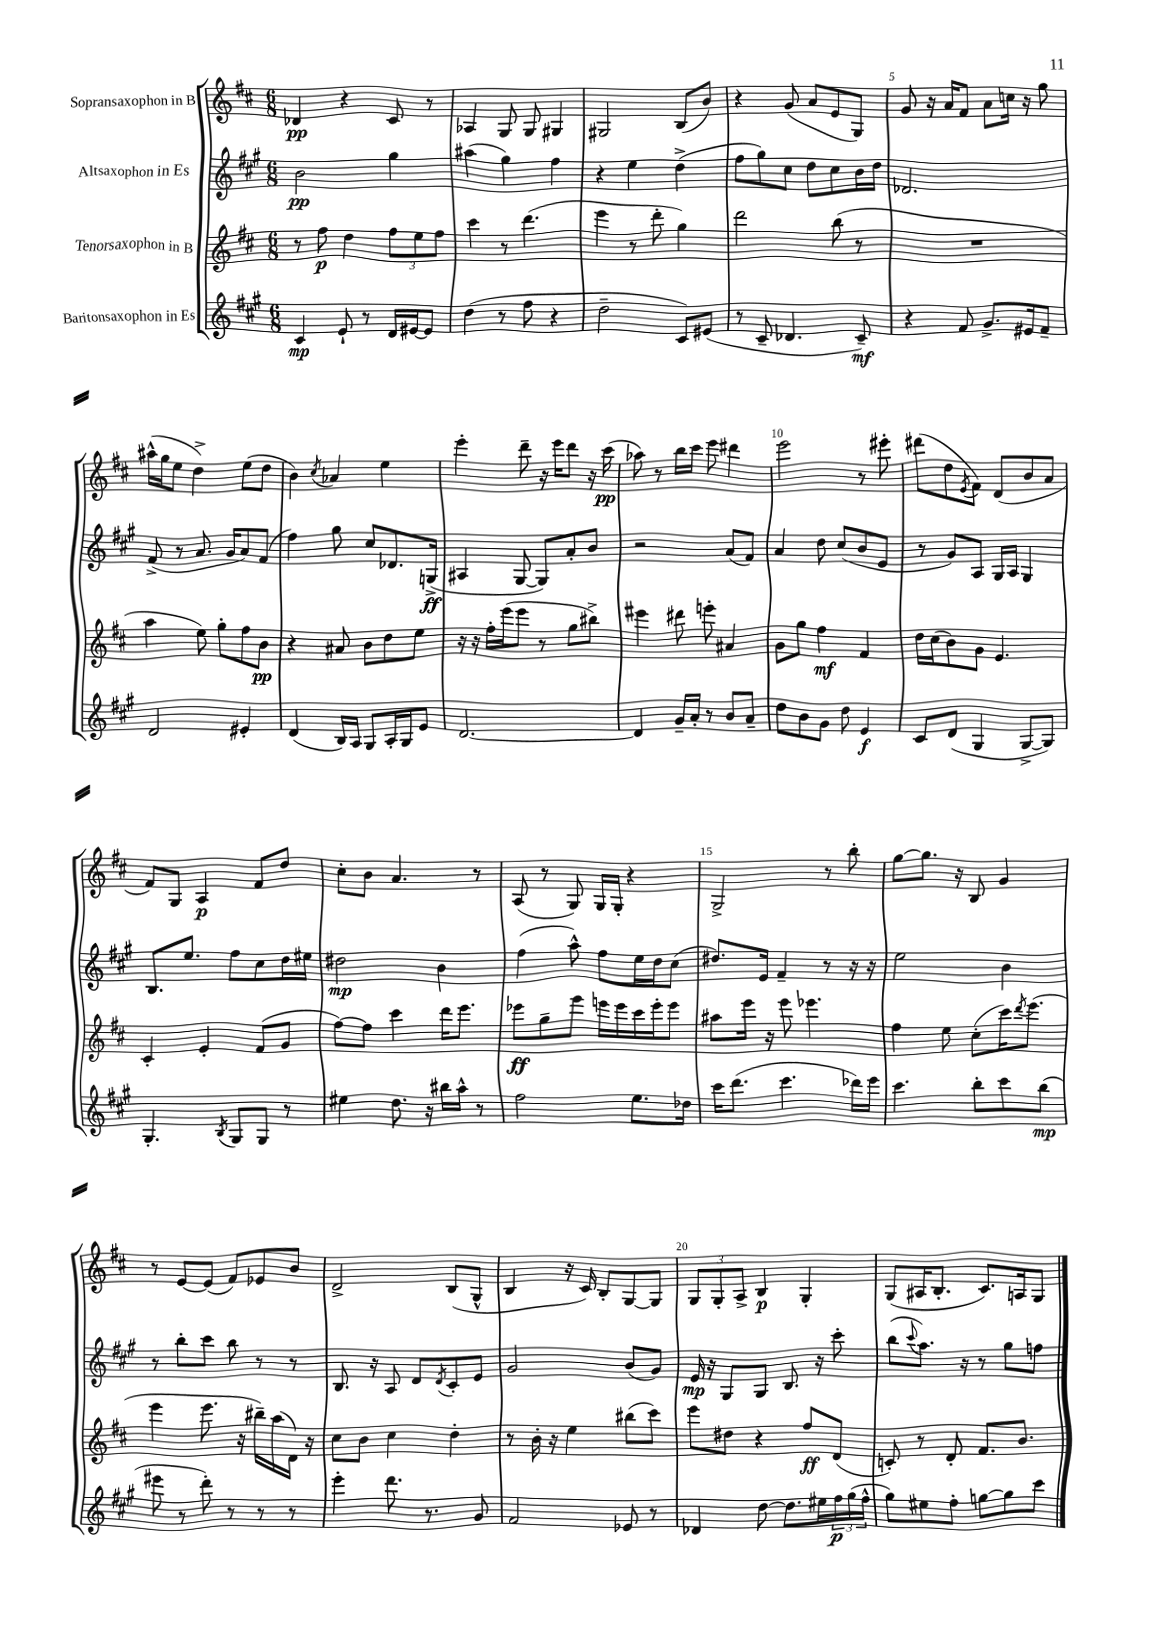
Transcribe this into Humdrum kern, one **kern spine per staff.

**kern	**kern	**kern	**kern
*staff4	*staff3	*staff2	*staff1
*clefG2	*clefG2	*clefG2	*clefG2
*k[f#c#g#]	*k[f#c#]	*k[f#c#g#]	*k[f#c#]
*M6/8	*M6/8	*M6/8	*M6/8
4c#/	8r	2b\	4d-/
.	8ff#\	.	.
8e`/	4dd\	.	4r
8r	.	.	.
16d/LL	12ff#\L	4gg#\	8c#/
[16e#/J	.	.	.
.	12ee\	.	.
8e#/]J	.	.	8r
.	12ff#\J	.	.
=	=	=	=
(4dd\	4ccc#\	(4aa#\	4A-/
8r	8r	4gg#\)	8G/
8ff#\	(4.ddd\	.	8G/
4r	.	4ff#\	4G#/
=	=	=	=
2dd~\	4eee\	4r	2G#/
.	8r	4ee\	.
.	8ddd'\	.	.
8c#/L)	4gg\)	(4dd^\	(8B/L
(8e#/J	.	.	8b/J)
=	=	=	=
8r	2ddd\	8ff#\L	4r
8c#~/	.	8gg#\)	.
4.d-/	.	8cc#\J	(8g/
.	.	8dd\L	8a/L
.	(8bb\	8cc#\	8e/
8c#~/)	8r	16b\L	8G/J)
.	.	16dd\JJ	.
=	=	=	=
4r	2.r	2.d-/	8g/
.	.	.	16r
.	.	.	16a/LK
8f#/	.	.	8f#/J
8.g#^/L	.	.	8a\L
.	.	.	16cc\Jk
16e#/k	.	.	16r
8f#~/J	.	.	8gg\
=	=	=	=
2d/	4aa\	(8f#^/	(16aa#^^\LL
.	.	.	16gg\J
.	.	8r	8ee\J
.	8ee\)	8.a/	4dd^\)
.	8gg'\L	.	.
.	.	16g#/LK	.
4e#'/	8ff#\	8a/)	(8ee\L
.	8b\J	(8f#/J	8dd\J
=	=	=	=
(4d/	4r	4ff#\)	4b\)
.	.	.	8qcc#/
16B/LL)	8a#/	8gg#\	4a-/
16A/JJ	.	.	.
8G#/L	8b\L	8cc#/L	.
16A'/L	8dd\	8.d-/	4ee\
16G#/J	.	.	.
8e/J	8ee\J	.	.
.	.	(16G^/Jk	.
=	=	=	=
[2.d/	16r	4A#/	4eee'\
.	16r	.	.
.	16ff#'\LL	.	.
.	(16eee\J	.	.
.	8eee\J	[8G#/	8ddd~\
.	8r	8G#/]L)	16r
.	.	.	16eee\LK
.	8gg\L	8a'/	8ddd\J
.	8bb#^\J)	8b/J	16r
.	.	.	(16ccc#\
=	=	=	=
4d/]	4eee#\	2r	8aa-\)
.	.	.	8r
16g#~/LL	8ddd#\	.	16bb\LL
16a'/JJ	.	.	16ccc#\JJ
8r	8eee'\	.	8eee\
8b/L	4a#/	(8a/L	4ddd#\
8a~/J	.	8f#/J)	.
=	=	=	=
8dd\L	8g\L	4a/	2eee\
8b\	8gg\J	.	.
8g#\J	4ff#\	8dd\	.
8dd\	.	(8cc#/L	.
4e/	4f#/	8b/	8r
.	.	8e/J	8eee#'\
=	=	=	=
8c#/L	16dd\LL	8r	(8ddd#\L
.	(16cc#\J	.	.
(8d/J	8b\)	8g#/L)	8dd\
.	.	.	8qe/
4G#/	8g\J	8A/J	8f#\J)
.	4.e/	16G#/LL	(8d/L
.	.	16A/JJ	.
[8G#^/L	.	4G#/	8b/
8G#/]J)	.	.	8a/J
=	=	=	=
4.G#'/	4c#'/	8.B/L	8f#/L)
.	.	.	8G/J
.	.	8.ee/J	.
.	4e'/	.	4A/
8qB/	.	.	.
8G#/L	.	8ff#\L	.
8G#/J	(8f#/L	8cc#\	8f#/L
8r	8g/J	16dd\L	8dd/J
.	.	16ee#\JJ	.
=	=	=	=
4ee#\	[8ff#\L)	2dd#\	8cc#'\L
.	8ff#\]J	.	8b\J
8.dd\	4ccc#\	.	4.a/
16r	.	.	.
16bb#\LL	16ddd\LK	4b\	.
16aa^^\JJ	8.eee\J	.	.
8r	.	.	8r
=	=	=	=
2ff#\	8eee-\L	(4ff#\	(8A/
.	8gg~\	.	8r
.	8eee-\J	8aa^^\)	8G/)
.	16eee\LL	8ff#\L	16G/LL
.	16eee\	.	16G'/JJ
8.ee\L	16ccc#\	16ee\L	4r
.	16eee'\J	16dd\J	.
.	8eee\J	(8cc#\J	.
16dd-\Jk	.	.	.
=	=	=	=
16ccc#\LK	8aa#\L	8.dd#/L)	2G^/
(8.ddd\J	.	.	.
.	16eee\Jk	.	.
.	16r	16e/Jk	.
4.ccc#\	8eee\	4f#~/	.
.	4.eee-\	.	.
.	.	8r	8r
16ddd-\LL)	.	16r	8bb'\
16eee\JJ	.	16r	.
=	=	=	=
4.ccc#\	4ff#\	2ee\	[8gg\L
.	.	.	8.gg\]J
.	8ee\	.	.
.	.	.	16r
8bb'\L	(8cc#'\L	.	8B/
8ccc#\	16ccc#\K)	4b\	4g/
.	8qddd/	.	.
.	(8.eee\J	.	.
(8bb\J	.	.	.
=	=	=	=
8eee#\	4eee\	8r	8r
8r	.	8bb'\L	[8e/L
8ddd'\)	8.eee\	8ccc#\J	(8e/]J
8r	.	8bb\	8f#/L)
.	16r	.	.
8r	16bb#~\LL)	8r	8e-/
.	(16aa\	.	.
8r	16d\JJ)	8r	8b/J
.	16r	.	.
=	=	=	=
4eee'\	8cc#\L	8.B/	2d^/
.	8b\J	.	.
.	.	16r	.
8.ddd\	4cc#\	8A/	.
.	.	8d/L	.
8.r	.	.	.
.	.	8qd/	.
.	4dd'\	8c#'/	(8B/L
8g#/	.	8e/J	8G^^/J
=	=	=	=
2f#/	8r	2g#/	4B/
.	16b'\	.	.
.	16r	.	.
.	4ee\	.	16r
.	.	.	16c#/)
.	.	.	8B'/L
8e-/	(8bb#\L	(8b/L	[8G/
8r	8ccc#\J)	8g#/J)	8G/]J
=	=	=	=
4d-/	8eee\L	16e/	12G/L
.	.	16r	.
.	.	.	12G'/
.	8dd#\J	8G#/L	.
.	.	.	12A^/J
[8dd\	4r	8G#/J	4B/
8.dd\]L	.	8.B/	.
.	8ff#/L	.	4G'/
16ee#\L	.	16r	.
24ff#\	(8d/J	8ccc#'\	.
(24gg#\	.	.	.
24ff#^^\JJ	.	.	.
=	=	=	=
8gg#\L)	8c'/)	(8bb\L	(8G/L
.	.	8qqccc#/	.
8ee#\	8r	8.aa\J)	16A#/K
.	.	.	8.B'/J
8ff#'\J	8d'/	.	.
.	.	16r	.
[8gg\L	8.f#/L	8r	8.c#/L)
8gg\]	.	8gg#\L	.
.	8.b/J	.	16A/k
8ccc#\J	.	8ff\J	8G/J
==	==	==	==
*-	*-	*-	*-
